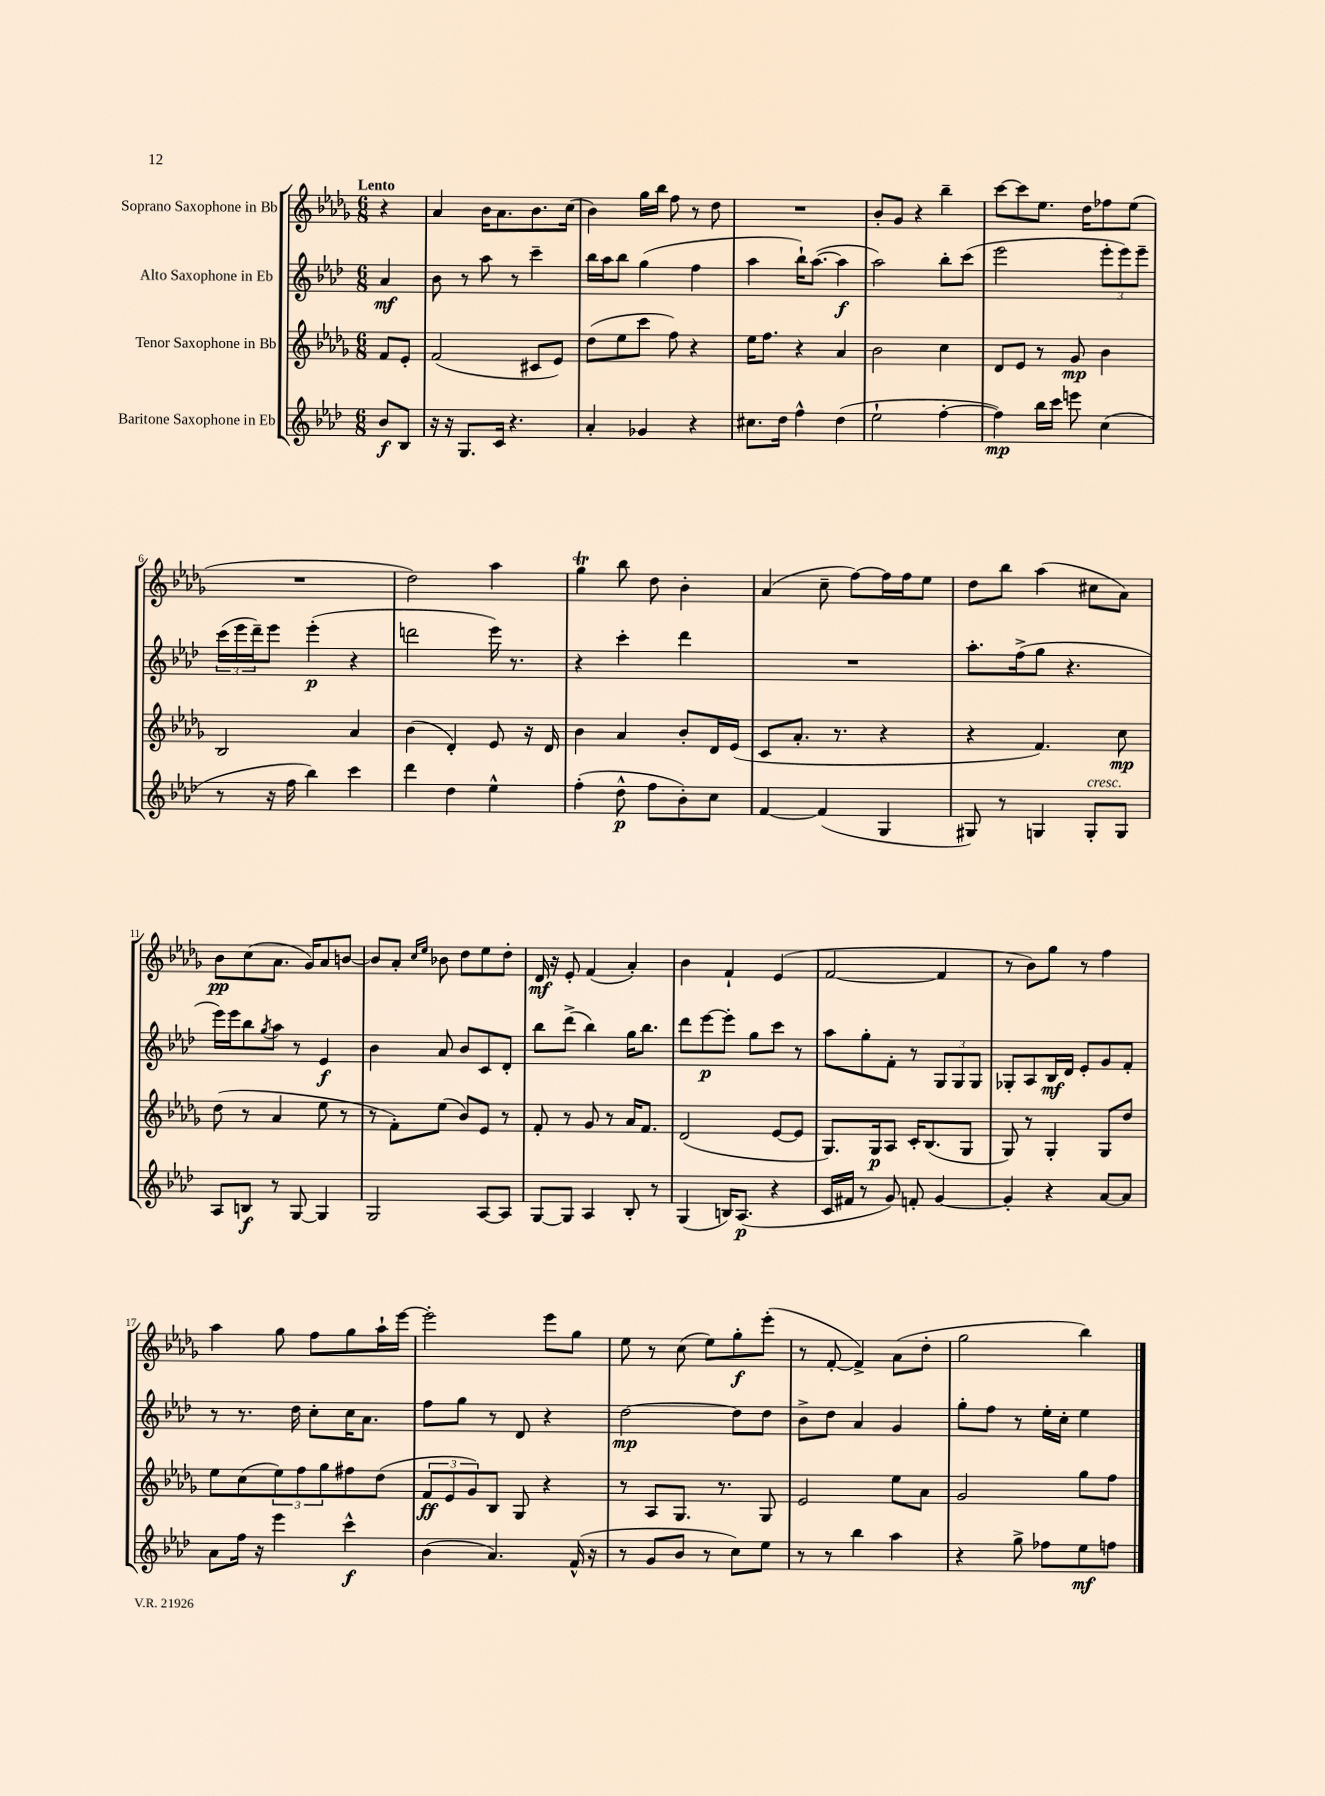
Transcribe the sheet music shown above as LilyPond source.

<<
\new StaffGroup <<
\new Staff = "s0" \with { instrumentName = "Soprano Saxophone in Bb" } {
    \clef treble \key des \major \numericTimeSignature \time 6/8 \partial 4 \tempo "Lento"
    r4 |
    aes'4 bes'16 aes'8. bes'8. c''16( |
    bes'4) ges''16 bes''16 f''8 r8 des''8 |
    R2. |
    bes'8-. ges'8 r4 bes''4-- |
    c'''8~ c'''8 ees''8. des''16 fes''8 ees''8( |
    R2. |
    des''2) aes''4 |
    ges''4\trill bes''8 des''8 bes'4-. |
    aes'4( c''8-- f''8~) f''16 f''16 ees''8 |
    des''8 bes''8 aes''4( cis''8 aes'8) |
    bes'8\pp c''8( aes'8. ges'16) aes'8 b'8~ |
    b'8 aes'8-. \grace { c''16 ees''16 } bes'8 des''8 ees''8 des''8-. |
    des'16\mf r16 ees'8-. f'4( aes'4-.) |
    bes'4 f'4-! ees'4( |
    f'2~ f'4 |
    r8 bes'8) ges''8 r8 f''4 |
    aes''4 ges''8 f''8 ges''8 aes''16-! ees'''16~ |
    ees'''2-. ees'''8 ges''8 |
    ees''8 r8 c''8( ees''8) ges''8-.\f ees'''8-.( |
    r8 f'8~-. f'4->) aes'8( des''8-. |
    ges''2 bes''4) \bar "|." |
}
\new Staff = "s1" \with { instrumentName = "Alto Saxophone in Eb" } {
    \clef treble \key aes \major \numericTimeSignature \time 6/8 \partial 4
    aes'4\mf |
    bes'8 r8 aes''8 r8 c'''4-- |
    bes''16 aes''16 bes''8 g''4( f''4 |
    aes''4 bes''16-!) aes''8.~( aes''4\f |
    aes''2) bes''8-. c'''8( |
    ees'''2 \tuplet 3/2 { ees'''8-. ees'''8) ees'''8-- } |
    \tuplet 3/2 { c'''16( ees'''16 des'''16--) } ees'''8 ees'''4-.\p( r4 |
    d'''2 ees'''16) r8. |
    r4 c'''4-. des'''4 |
    R2. |
    aes''8.-. f''16->( g''8 r4. |
    ees'''16) ees'''16 bes''8 \acciaccatura { g''8 } aes''8 r8 ees'4\f |
    bes'4 aes'8 bes'8 c'8 des'8-. |
    bes''8 des'''8->( bes''4) g''16 bes''8. |
    des'''8 ees'''8~\p ees'''8-. g''8 c'''8 r8 |
    aes''8 g''8-. f'8-. r8 \tuplet 3/2 { g8 g8 g8 } |
    ges8-. aes8 bes16\mf des'16 ees'8-. g'8 f'8-. |
    r8 r8. des''16 c''8-. c''16 aes'8. |
    f''8 g''8 r8 des'8 r4 |
    des''2~\mp des''8 des''8 |
    bes'8-> des''8 aes'4 g'4 |
    g''8-. f''8 r8 ees''16-. c''16-. ees''4 \bar "|." |
}
\new Staff = "s2" \with { instrumentName = "Tenor Saxophone in Bb" } {
    \clef treble \key des \major \numericTimeSignature \time 6/8 \partial 4
    f'8 ees'8-. |
    f'2( cis'8 ees'8) |
    des''8( ees''8 c'''8 f''8) r4 |
    ees''16 f''8. r4 aes'4 |
    bes'2 c''4 |
    des'8 ees'8 r8 ges'8\mp bes'4 |
    bes2 aes'4 |
    bes'4( des'4-.) ees'8 r16 des'16 |
    bes'4 aes'4 bes'8-. des'16 ees'16( |
    c'8 aes'8.-. r8. r4 |
    r4 f'4.) c''8\mp |
    des''8( r8 aes'4 ees''8 r8 |
    r8 f'8-.) ees''8( bes'8) ees'8 r8 |
    f'8-. r8 ges'8 r8 aes'16 f'8. |
    des'2( ees'8~ ees'8 |
    ges8.) ges16\p aes8 c'16-. bes8.( ges8 |
    ges8) r8 ges4-. ges8 des''8 |
    ees''8 c''8( \tuplet 3/2 { ees''8) f''8 ges''8 } fis''8 des''8( |
    \tuplet 3/2 { f'8\ff ees'8 ges'8) } bes8 ges8 r4 |
    r8 aes8 ges8. r8. ges8 |
    ees'2 ees''8 aes'8 |
    ges'2 ges''8 f''8 \bar "|." |
}
\new Staff = "s3" \with { instrumentName = "Baritone Saxophone in Eb" } {
    \clef treble \key aes \major \numericTimeSignature \time 6/8 \partial 4
    bes'8\f bes8 |
    r16 r16 g8. c'16 r4. |
    aes'4-. ges'4 r4 |
    cis''8. des''16 f''4-^ des''4( |
    ees''2-! f''4~-. |
    f''4\mp) bes''16 c'''16 e'''8 c''4( |
    r8 r16 f''16 bes''4) c'''4 |
    des'''4 des''4 ees''4-^ |
    f''4-.( des''8-^\p f''8 bes'8-.) c''8 |
    f'4~ f'4( g4 |
    gis8) r8 g4 g8-.^\markup { \italic "cresc." } g8 |
    aes8 b8\f r8 g8~ g4 |
    g2 aes8~ aes8 |
    g8~ g8 aes4 bes8-. r8 |
    g4( b16) aes8.\p( r4 |
    c'16 fis'16 r8 g'8) f'8-. g'4~ |
    g'4-. r4 aes'8~ aes'8 |
    aes'8 f''16 r16 ees'''4 c'''4-^\f |
    bes'4( aes'4.) f'16-^( r16 |
    r8 g'8 bes'8 r8 c''8) ees''8 |
    r8 r8 bes''4 aes''4 |
    r4 g''8-> fes''8 ees''8\mf f''8 \bar "|." |
}
>>
>>
